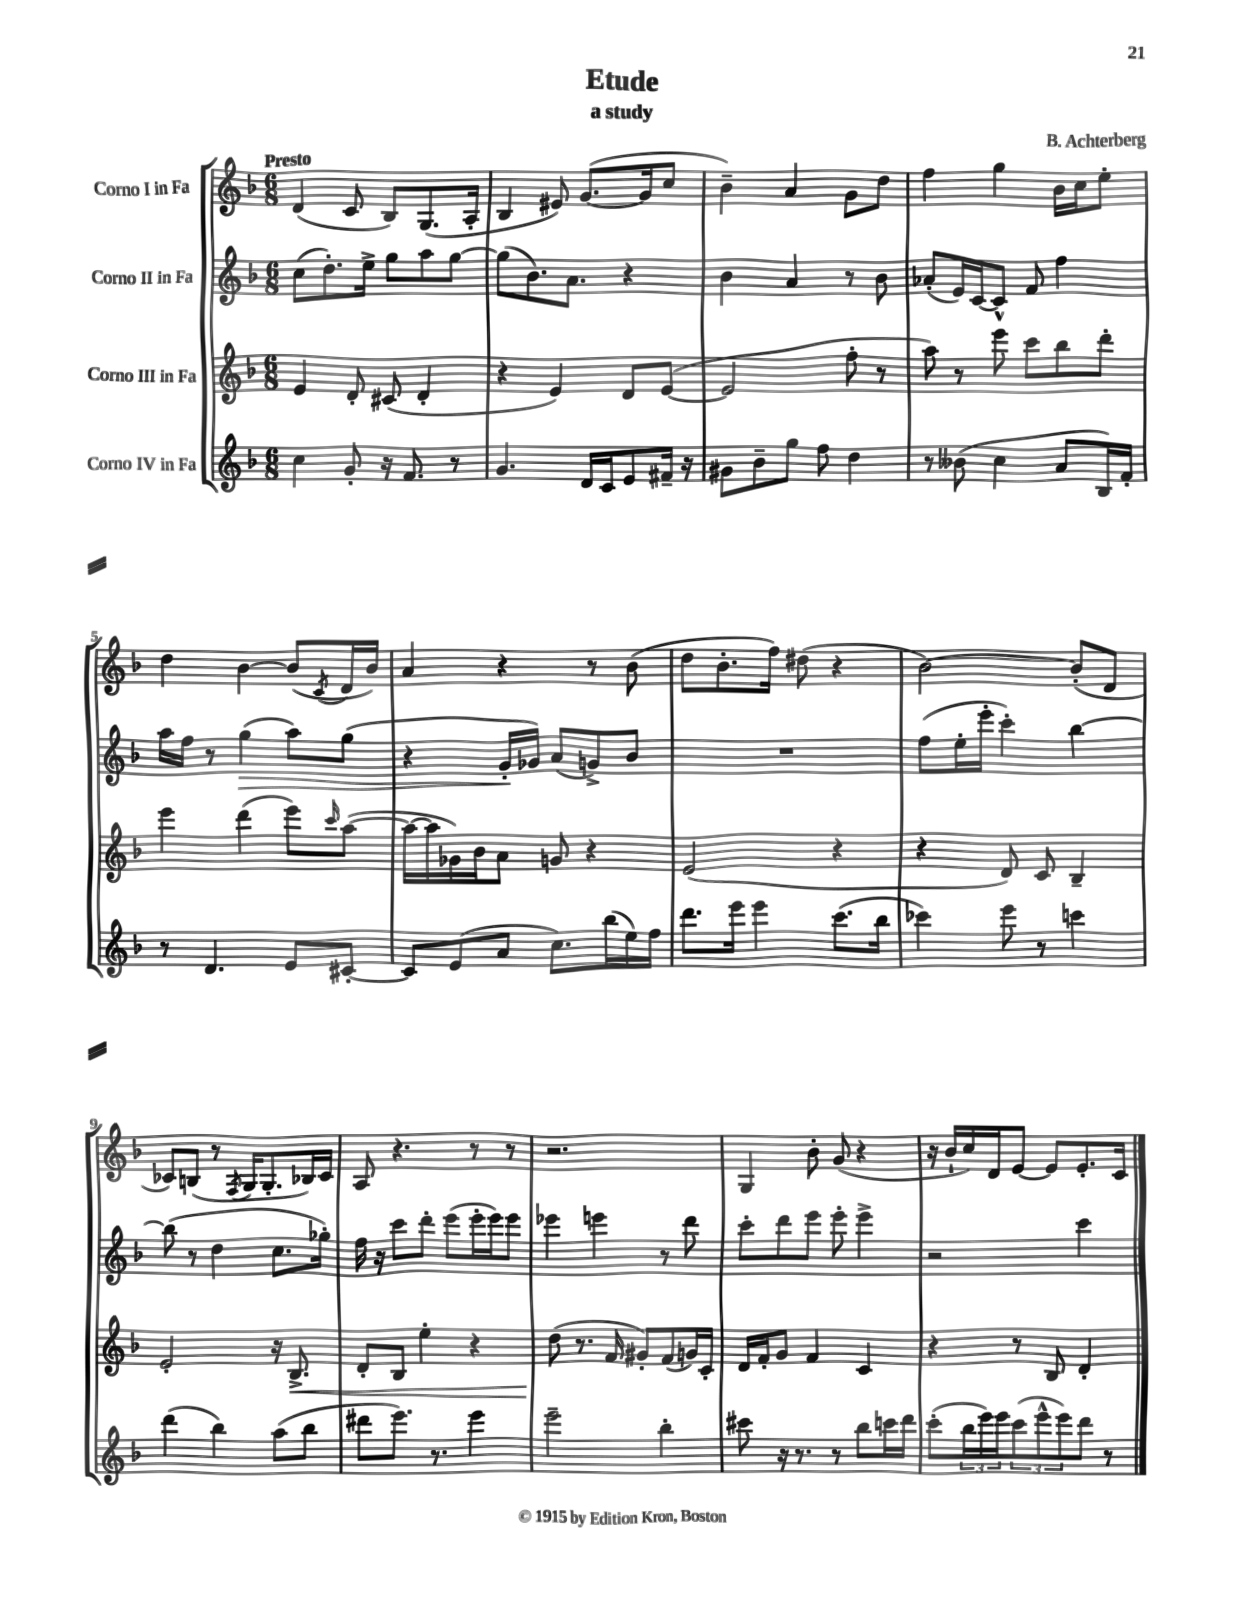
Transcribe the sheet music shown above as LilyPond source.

\header { title = "Etude" composer = "B. Achterberg" subtitle = "a study" }
<<
\new StaffGroup <<
\new Staff = "s0" \with { instrumentName = "Corno I in Fa" } {
    \clef treble \key f \major \numericTimeSignature \time 6/8 \tempo "Presto"
    d'4( c'8 bes8) g8.( a16-. |
    bes4 eis'8) g'8.~( g'16 c''8 |
    bes'4--) a'4 g'8 d''8 |
    f''4 g''4 bes'16 c''16 e''8-. |
    d''4 bes'4~ bes'8( \acciaccatura { c'8 } d'16 bes'16) |
    a'4 r4 r8 bes'8( |
    d''8 bes'8.-. f''16) dis''8( r4 |
    bes'2~) bes'8-.( d'8 |
    ces'8) b8( r8 \acciaccatura { f8 } g16 g8.-. bes16) ces'16 |
    a8 r4. r8 r8 |
    r2. |
    g4 bes'8-. g'8( r4 |
    r16 bes'16-! c''16) d'16 e'8~ e'8 e'8.-. c'16 \bar "|." |
}
\new Staff = "s1" \with { instrumentName = "Corno II in Fa" } {
    \clef treble \key f \major \numericTimeSignature \time 6/8
    c''8( d''8.-.) e''16-> g''8 a''8 g''8~ |
    g''8( bes'8.) a'8. r4 |
    bes'4 a'4 r8 bes'8 |
    aes'8-.( e'16) c'16~ c'8-^ f'8 f''4 |
    a''16 f''16 r8 g''4\>( a''8) g''8( |
    r4 g'16-.\! ges'16) a'8( g'8->) bes'8 |
    R2. |
    f''8( e''16-. e'''16-. c'''4-.) bes''4~ |
    bes''8( r8 d''4 c''8. ges''16-.) |
    f''16 r16 c'''8 d'''8-. e'''8( e'''16-. e'''16) e'''8 |
    ees'''4 e'''4 r8 d'''8 |
    c'''8-. d'''8 e'''8 e'''8-. e'''4-> |
    r2 c'''4 \bar "|." |
}
\new Staff = "s2" \with { instrumentName = "Corno III in Fa" } {
    \clef treble \key f \major \numericTimeSignature \time 6/8
    e'4 d'8-. cis'8( d'4-. |
    r4 e'4) d'8 e'8~( |
    e'2 f''8-. r8 |
    a''8) r8 e'''8 c'''8 bes''8 d'''8-. |
    e'''4 d'''4( e'''8) \grace { c'''16 } a''8~( |
    a''16~ a''16 ges'16) bes'16 a'8 g'8 r4 |
    e'2( r4 |
    r4 d'8) c'8 bes4-- |
    e'2-. r16 bes8.->\< |
    d'8-. bes8 e''4-. r4 |
    d''8\!( r8. f'16 gis'8-.) f'8( g'16) c'16-. |
    d'16 f'16-. g'8 f'4 c'4 |
    r4 r8 bes8 d'4-. \bar "|." |
}
\new Staff = "s3" \with { instrumentName = "Corno IV in Fa" } {
    \clef treble \key f \major \numericTimeSignature \time 6/8
    c''4 g'8-. r16 f'8. r8 |
    g'4. d'16 c'16 e'8 fis'16-- r16 |
    gis'8 bes'8-- g''8 f''8 d''4 |
    r8 beses'8( c''4 a'8 bes16) f'16-. |
    r8 d'4. e'8 cis'8~-. |
    cis'8 e'8( a'8 c''8.) bes''16( e''16) f''16 |
    d'''8. e'''16 e'''4 c'''8.( bes''16 |
    ces'''4) e'''8 r8 c'''4 |
    d'''4( bes''4) a''8( bes''8 |
    dis'''8 e'''8.) r8. e'''4 |
    e'''2-- bes''4-. |
    cis'''8 r16 r8. r8 bes''8 c'''16 d'''16 |
    c'''8-.( \tuplet 3/2 { bes''16 e'''16) e'''16 } \tuplet 3/2 { c'''8( e'''8-^ e'''8) } d'''8 r8 \bar "|." |
}
>>
>>
